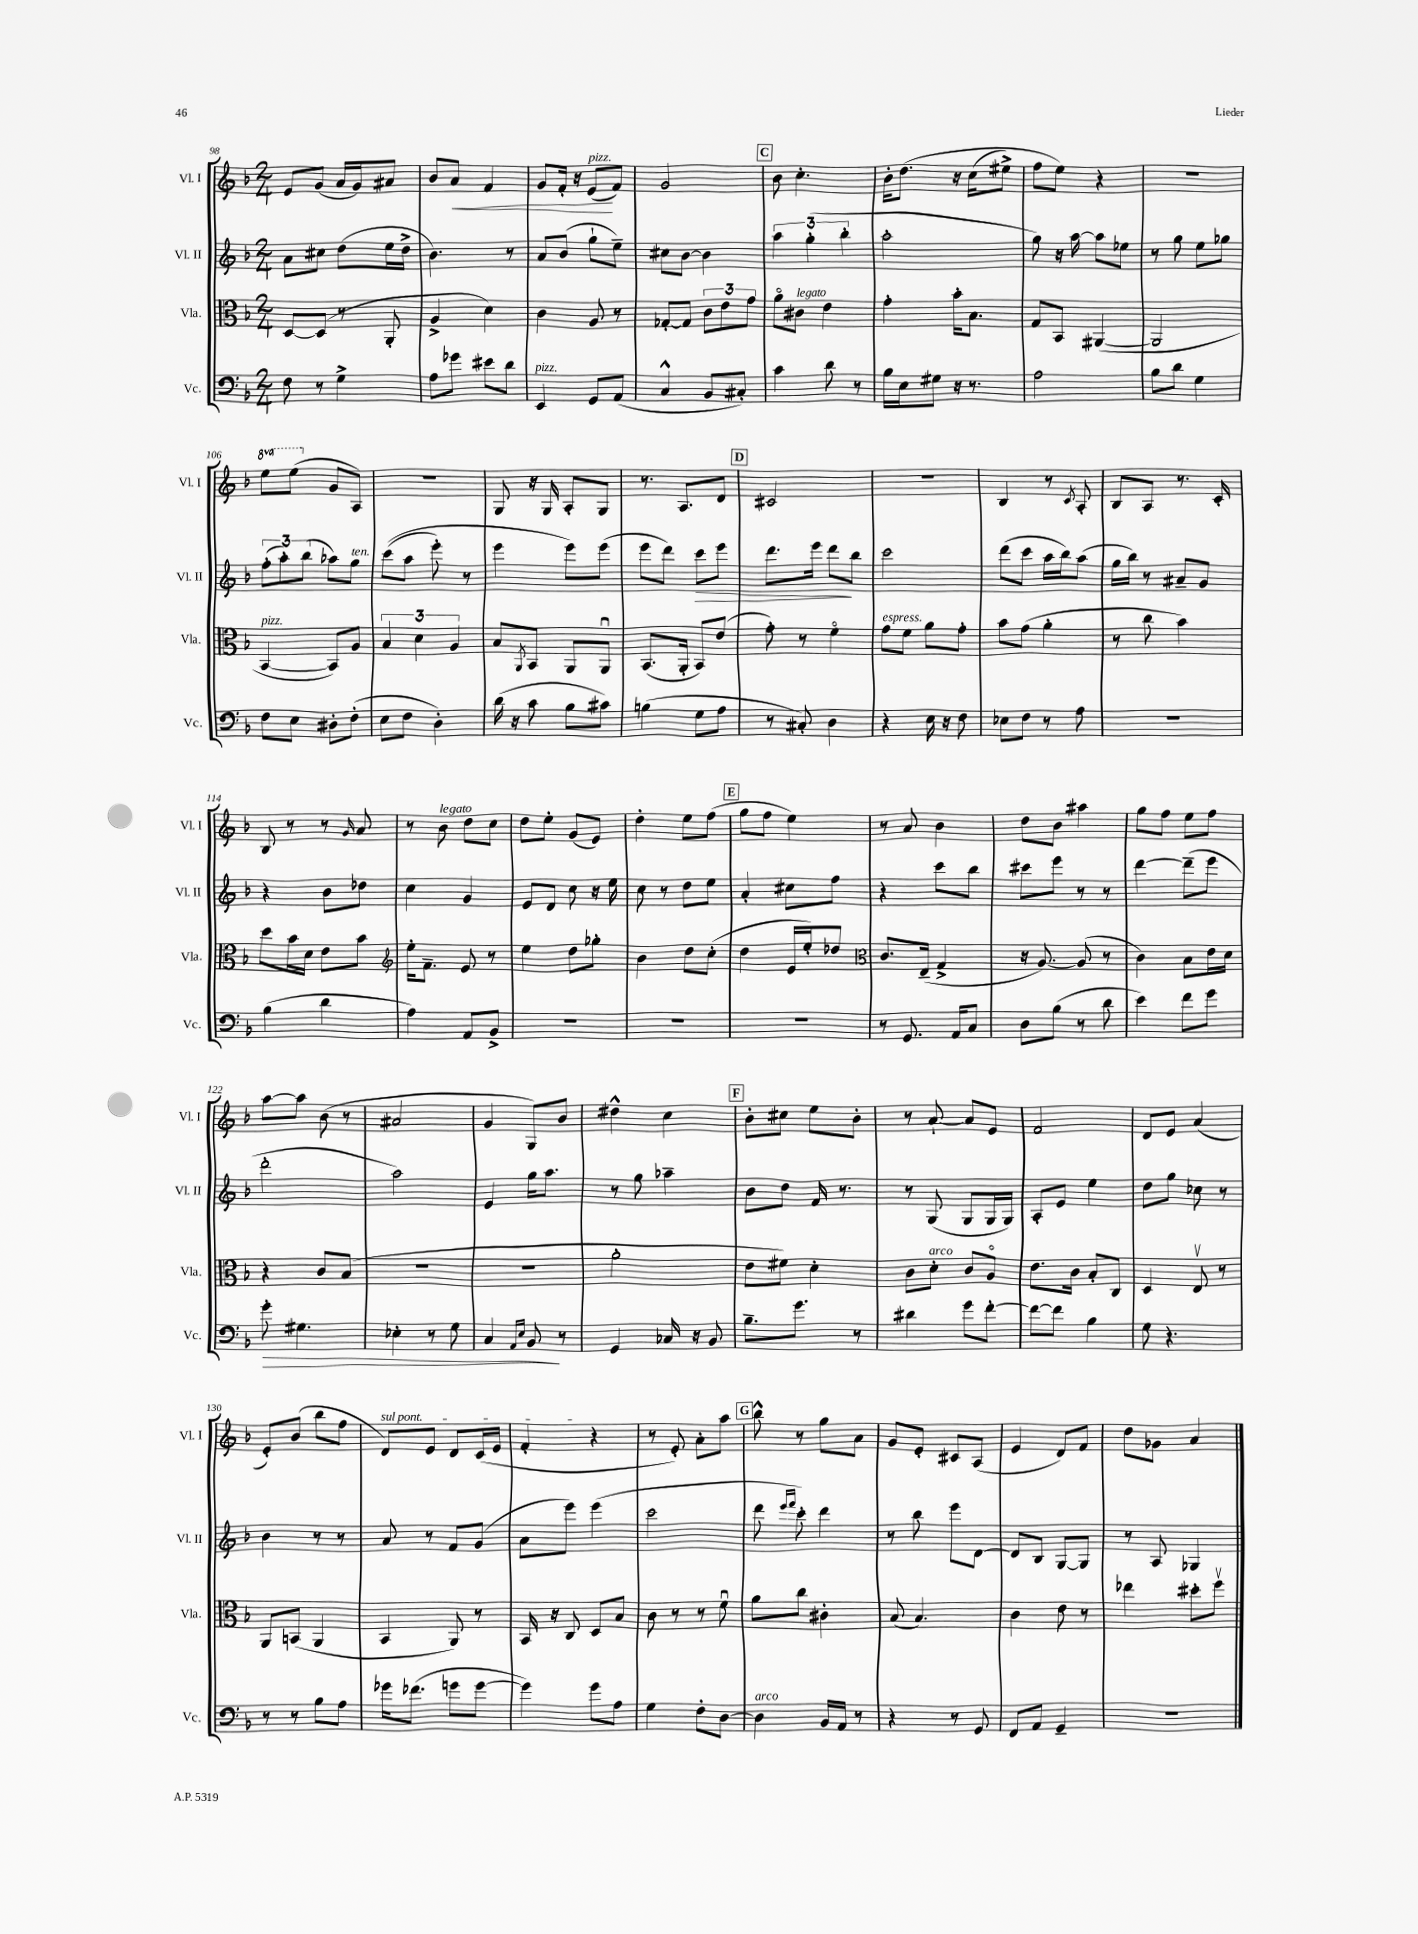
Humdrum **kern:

**kern	**kern	**kern	**kern
*staff4	*staff3	*staff2	*staff1
*clefF4	*clefC3	*clefG2	*clefG2
*k[b-]	*k[b-]	*k[b-]	*k[b-]
*M2/4	*M2/4	*M2/4	*M2/4
8F	[8D	8a	8e
8r	(8D]	8cc#	(8g
4G^	8r	(8dd	16a
.	.	.	16g)
.	8AA'	16ee	8a#
.	.	16dd^	.
=	=	=	=
8A	4A^	4.b-)	8b-
8g-	.	.	8a
8e#	4d)	.	4f
8d	.	8r	.
=	=	=	=
4EE	4c	8a	8g
.	.	(8b-	16f'
.	.	.	16r
8GG	8A	8gg`	(8e
(8AA	8r	8ee~)	8f)
=	=	=	=
4C^^	[8G-'	8cc#	2g
.	8G-]	[8b-	.
8BB-	12c	4b-]	.
.	12e	.	.
8C#')	.	.	.
.	12g	.	.
=	=	=	=
4c	8ao	6aa	8b-
.	8c#	.	4.cc'
.	.	(6gg'	.
8d	4e	.	.
.	.	6bb-'	.
8r	.	.	.
=	=	=	=
16B-	4g'	2aa'	16b-'
16E	.	.	&(8.dd
8G#	.	.	.
16r	16b-'	.	16r
8.r	8.B-	.	(16cc
.	.	.	8ee#^)
=	=	=	=
2A	8G	8gg)	8ff
.	8BB-	16r	8ee&)
.	.	[16aa	.
.	([4AA#	8aa]	4r
.	.	8ee-	.
=	=	=	=
8B-	2AA#]	8r	2r
8d	.	8gg	.
4G	.	8ee	.
.	.	8gg-	.
=	=	=	=
8F	[4BB-	(12ff'	8eee
.	.	12aa')	.
8E	.	.	(8eee
.	.	(12bb-	.
8D#'	8BB-])	8aa-)	8g
(8F'	8A	8gg	8A)
=	=	=	=
8E	6B-	&((8ccc	2r
8F	.	8aa	.
.	6d	.	.
4D')	.	8eee')	.
.	6A	.	.
.	.	8r	.
=	=	=	=
(16d	8B-	4eee	8G
16r	.	.	.
.	8qAA	.	.
8c	8BB-	.	16r
.	.	.	16G
8B-	8AA	8eee&)	8A'
8c#)	8AAu	(8eee	8G
=	=	=	=
(4B	(8.BB-	8eee	8.r
.	.	8ddd)	.
.	16AA'	.	8.A
8G	8BB-)	8ccc	.
8A	(8e	8eee	8d
=	=	=	=
8r	8g')	8.ddd	2c#
8C#')	8r	.	.
.	.	16eee	.
4D	4fo	8ddd	.
.	.	8bb-	.
=	=	=	=
4r	8g	2ccc	2r
.	8f	.	.
16E	8a	.	.
16r	.	.	.
8F	8g'	.	.
=	=	=	=
8E-	8b-	(8ddd	4B-
8F	(8g	8ccc	.
8r	4a'	16aa	8r
.	.	16bb-)	.
.	.	.	8qc
8A	.	(8aa	8A'
=	=	=	=
2r	8r	16gg	8B-
.	.	16bb-)	.
.	8cc	8r	8A
.	4b-)	8a#~	8.r
.	.	8g	.
.	.	.	16c'
=	=	=	=
(4B-	8dd	4r	8B-
.	16b-	.	8r
.	16d	.	.
4d	8e	8b-	8r
.	.	.	16qqg
.	8b-	8dd-	8a
=	=	=	=
*	*clefG2	*	*
4A)	16ee'	4cc	8r
.	8.f~	.	.
.	.	.	8b-
8AA	8e	4g	8dd
8BB-^	8r	.	8cc
=	=	=	=
2r	4ee	8e	8dd
.	.	8d	8ee'
.	8dd	8cc	(8g
.	8gg-'	16r	8e)
.	.	16ee	.
=	=	=	=
2r	4b-	8cc	4dd'
.	.	8r	.
.	8dd	8dd	8ee
.	(8cc'	8ee	(8ff
=	=	=	=
2r	4dd	4a'	8gg
.	.	.	8ff
.	16e	8cc#	4ee)
.	16ee')	.	.
.	8dd-	8ff	.
=	=	=	=
*	*clefC3	*	*
8r	8.c	4r	8r
8.GG	.	.	8a
.	(16E~	.	.
.	4G^	8ccc	4b-
16AA	.	.	.
8C	.	8bb-	.
=	=	=	=
8D	16r	8ccc#	8dd
.	[8.A)	.	.
(8B-	.	8eee	8b-
8r	(8A]	8r	4aa#
8d	8r	8r	.
=	=	=	=
4e)	4c)	[4ddd	8gg
.	.	.	8ff
8f	8B-	(8ddd~]	8ee
8g	16e	8eee	8ff
.	16d	.	.
=	=	=	=
8g'	4r	2ddd'	[8aa
4.G#	.	.	8aa]
.	8c	.	(8b-
.	(8B-	.	8r
=	=	=	=
4E-'	2r	2aa)	2a#
8r	.	.	.
8G	.	.	.
=	=	=	=
4C	2r	4e	4g
16qqAA	.	.	.
16qqE	.	.	.
8BB-	.	16gg	8G)
.	.	8.aa	.
8r	.	.	8b-
=	=	=	=
4GG	2a'	8r	4dd#^^
.	.	8gg	.
16C-	.	4aa-~	4cc
16r	.	.	.
8BB-	.	.	.
=	=	=	=
8.B-~	8e	8b-	8b-'
.	8f#)	8dd	8cc#
8.g	.	.	.
.	4d'	16f	8ee
.	.	8.r	.
8r	.	.	8b-'
=	=	=	=
4d#	8c	8r	8r
.	8d'	(8G	[8a`
8g	8c	8G	8a]
[8f'	8Ao	16G	8e
.	.	16G)	.
=	=	=	=
8f_	8.e	8A'	2f
8f]	.	8e	.
.	16c	.	.
4B-	8B-'	4ee	.
.	8C	.	.
=	=	=	=
8G	4D	8dd	8d
4.r	.	8gg	8e
.	8Ev	8cc-	(4a
.	8r	8r	.
=	=	=	=
8r	8AA	4b-	8e')
8r	(8BB	.	(8b-
8B-	4AA	8r	8bb-
8A	.	8r	8ff
=	=	=	=
16g-	4BB-	8a	8d)
(8.f-	.	.	.
.	.	8r	8e
8g	8AA)	8f	8d
[8g	8r	(8g	(16c
.	.	.	16e
=	=	=	=
4g])	16BB-	8a	4f'
.	16r	.	.
.	8C	8eee)	.
8g	8D	(4eee	4r
8A	8B-	.	.
=	=	=	=
4G	8c	2ccc	8r
.	8r	.	8e')
8F'	8r	.	8a'
[8D	8fu	.	8aa
=	=	=	=
4D]	8a	8ddd	8bb-^^
.	.	16qqeee	.
.	.	16qqfff	.
.	8cc	8ccc')	8r
16BB-	4c#'	4ddd	8gg
16AA	.	.	.
8r	.	.	8a
=	=	=	=
4r	(8B-	8r	8g
.	4.B-)	8bb-	8e'
8r	.	8eee	8c#
8GG	.	[8d	(8A
=	=	=	=
8FF	4c	8d]	4e
8AA	.	8B-	.
4GG~	8e	[8G	8d)
.	8r	8G]	8f
=	=	=	=
2r	4ee-	8r	8dd
.	.	8A	8g-
.	8dd#'	4G-	4a
.	8ffv	.	.
==	==	==	==
*-	*-	*-	*-
